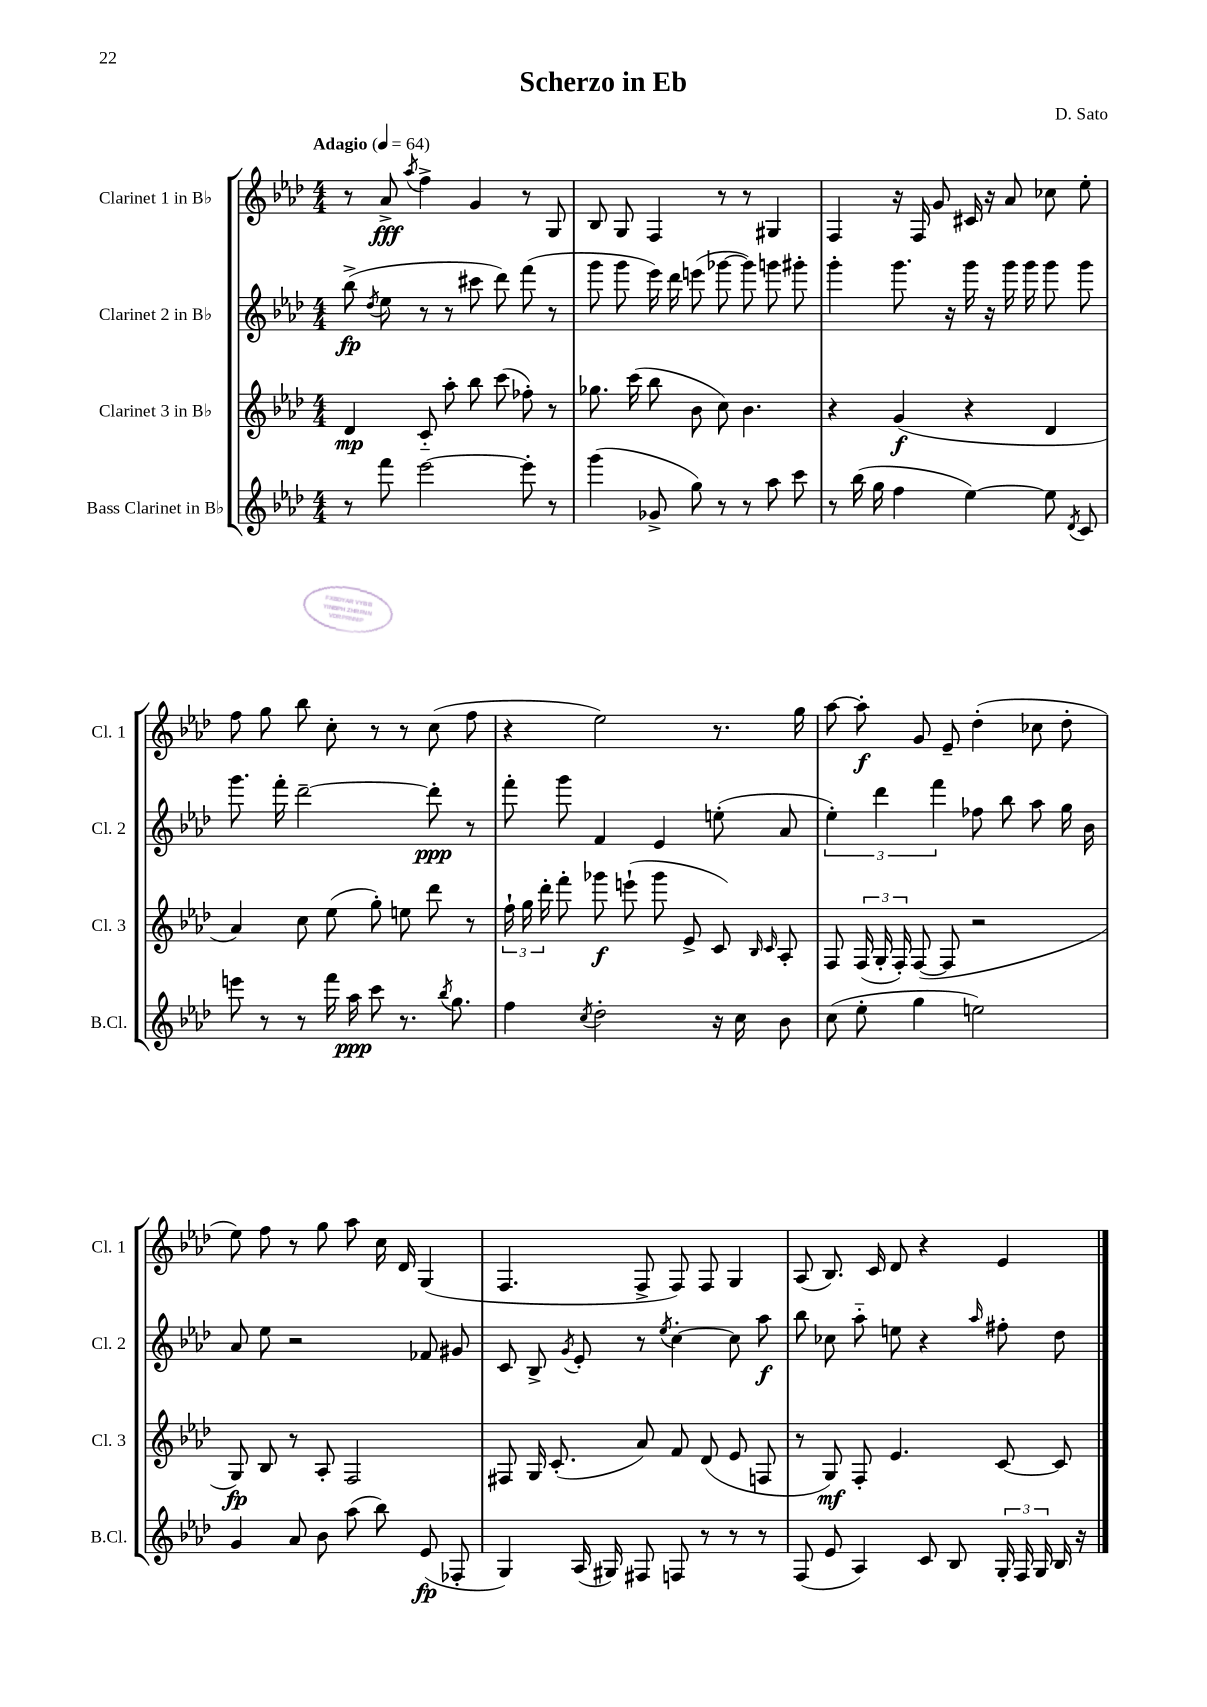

**kern	**kern	**kern	**kern
*staff4	*staff3	*staff2	*staff1
*clefG2	*clefG2	*clefG2	*clefG2
*k[b-e-a-d-]	*k[b-e-a-d-]	*k[b-e-a-d-]	*k[b-e-a-d-]
*M4/4	*M4/4	*M4/4	*M4/4
*MM64	*MM64	*MM64	*MM64
8r	4d-	(8bb-^	8r
.	.	8qdd-	.
8fff	.	8ee-	8a-^
.	.	.	8qaa-
[2eee-	8c'~	8r	4ff^
.	8aa-'	8r	.
.	8bb-	8ccc#	4g
.	(8ccc	8ddd-)	.
8eee-']	8ff-')	(8fff	8r
8r	8r	8r	8G
=	=	=	=
(4ggg	8.gg-	8ggg	8B-
.	.	8ggg	8G
.	(16ccc	.	.
8g-^	8bb-	16eee-)	4F
.	.	16ddd-	.
8gg)	8b-	(8eee	.
8r	8cc)	[8ggg-	8r
8r	4.b-	8ggg-])	8r
8aa-	.	8ggg	4G#
8ccc	.	8ggg#'	.
=	=	=	=
8r	4r	4ggg'	4F
(16bb-	.	.	.
16gg	.	.	.
4ff	(4g	8.ggg	16r
.	.	.	16F
.	.	.	8g
.	.	16r	.
[4ee-)	4r	16ggg	16c#
.	.	16r	16r
.	.	16ggg	8a-
.	.	16ggg	.
8ee-]	4d-	8ggg	8cc-
8qd-	.	.	.
8c	.	8ggg	8ee-'
=	=	=	=
8eee	4a-)	8.ggg	8ff
8r	.	.	8gg
.	.	16fff'	.
8r	8cc	[2ddd-~	8bb-
16fff	(8ee-	.	8cc'
16aa-	.	.	.
8ccc	8gg')	.	8r
8.r	8ee	.	8r
.	8ddd-	8ddd-']	(8cc
8qbb-	.	.	.
8.gg	.	.	.
.	8r	8r	8ff
=	=	=	=
4ff	24ff`	8fff'	4r
.	24gg	.	.
.	24ddd-'	.	.
.	8fff'	8ggg	.
8qcc	.	.	.
2dd-'	8ggg-	4f	2ee-)
.	(8eee`	.	.
.	8ggg-	4e-	.
.	8e-^	.	.
16r	8c)	(8ee'	8.r
16cc	.	.	.
.	16qqB-	.	.
.	16qqc	.	.
8b-	8A-'	8a-	.
.	.	.	16gg
=	=	=	=
(8cc	8F	6ee-')	[8aa-
8ee-'	(24F	.	8aa-']
.	24G'	6ddd-	.
.	24F')	.	.
4gg	([8F	.	8g
.	.	6fff	.
.	8F]	.	8e-~
2ee)	2r	8ff-	(4dd-'
.	.	8bb-	.
.	.	8aa-	8cc-
.	.	16gg	8dd-'
.	.	16b-	.
=	=	=	=
4g	8G)	8a-	8ee-)
.	8B-	8ee-	8ff
8a-	8r	2r	8r
8b-	8A-'	.	8gg
(8aa-	2F	.	8aa-
8bb-)	.	.	16cc
.	.	.	16d-
(8e-	.	8f-	(4G
8F-'	.	8g#	.
=	=	=	=
4G)	8F#	8c	4.F
.	16G	8B-^	.
.	(8.c'	.	.
.	.	8qg	.
(16A-	.	8e-'	.
16G#)	.	.	.
8F#	8a-)	8r	8F^
.	.	8qee-	.
8F	8f	[4cc'	8F)
8r	(8d-	.	8F
8r	8e-	8cc]	4G
8r	8F	8aa-	.
=	=	=	=
(8F	8r	8bb-	(8A-
8e-	8G)	8cc-	8.B-)
4A-)	8F'	8aa-'~	.
.	.	.	16c
.	4.e-	8ee	8d-
8c	.	4r	4r
8B-	.	.	.
.	.	16qqaa-	.
24G'	[8c	8ff#'	4e-
24F	.	.	.
24G	.	.	.
16B-	8c]	8dd-	.
16r	.	.	.
==	==	==	==
*-	*-	*-	*-
